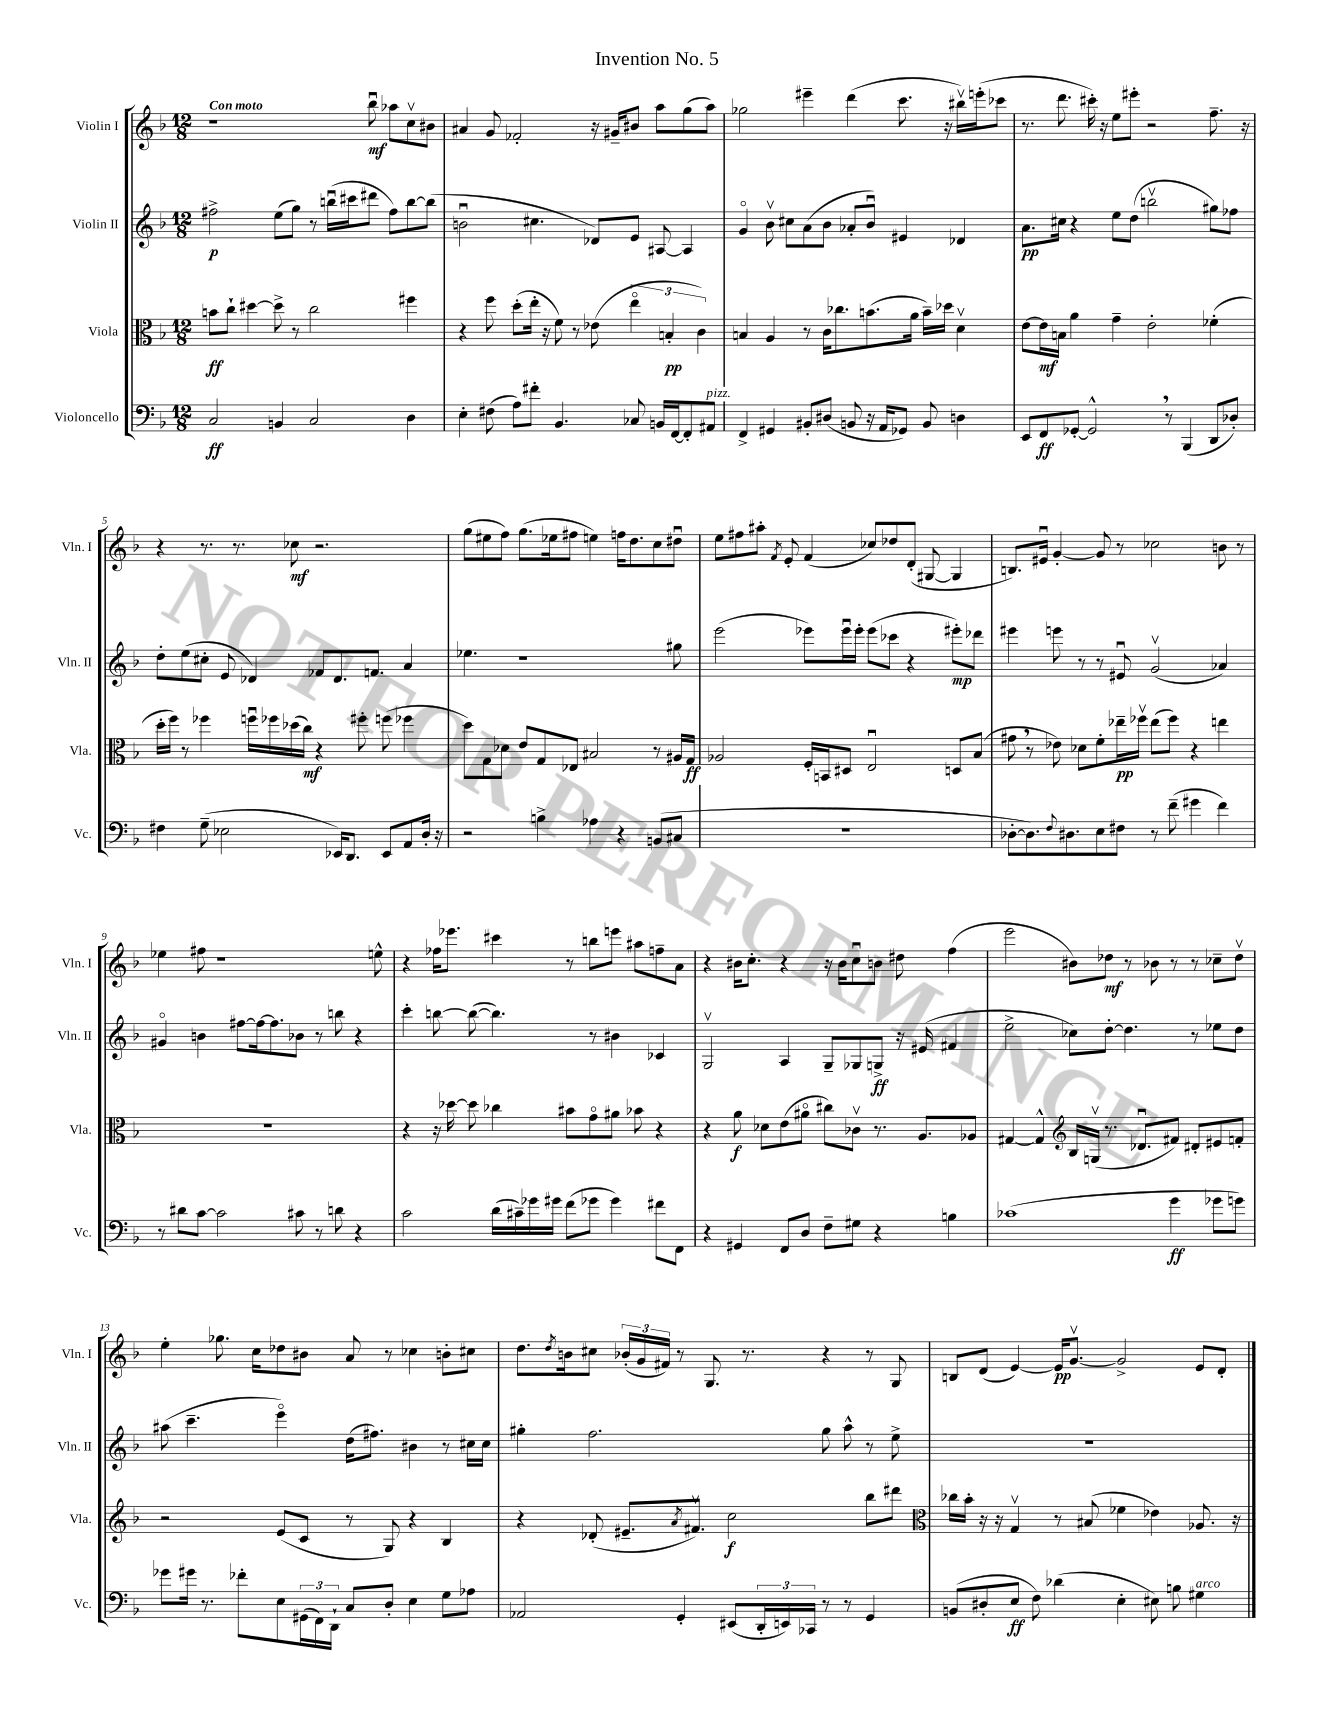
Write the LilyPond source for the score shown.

\header { title = "Invention No. 5" }
<<
\new StaffGroup <<
\new Staff = "s0" \with { instrumentName = "Violin I" shortInstrumentName = "Vln. I" } {
    \clef treble \key f \major \numericTimeSignature \time 12/8 \tempo "Con moto"
    r1 bes''8\downbow\mf aes''8 c''8\upbow bis'8 |
    ais'4 g'8 fes'2-. r16 gis'16-- bis'8 a''8 g''8( a''8) |
    ges''2 eis'''4-- d'''4( c'''8. r16 bis''16\upbow) e'''16-.( ces'''8 |
    r8. d'''8. cis'''16-.) r16 e''8 eis'''8-. r2 f''8.-- r16 |
    r4 r8. r8. ces''8\mf r2. |
    g''8( eis''8 f''8) g''8.( ees''16 fis''8 e''4) f''16 d''8. c''8 dis''8\downbow |
    e''8 fis''8 ais''8-. \acciaccatura { f'8 } e'8-. f'4( ces''8) des''8 d'8-.( gis8~ gis4 |
    b8.) eis'16\downbow g'4~-. g'8 r8 ces''2 b'8 r8 |
    ees''4 fis''8 r1 e''8-^ |
    r4 fes''16 ees'''8. cis'''4 r8 b''8 e'''8 ais''8 f''8-- a'8 |
    r4 bis'16 c''8.-. r4 r16 bis'16 c''8\downbow b'8 dis''8 f''4( |
    e'''2 bis'8) des''8\mf r8 bes'8 r8 r8 ces''8-- des''8\upbow |
    e''4-. ges''8. c''16 des''8 bis'8 a'8 r8 ces''4 b'8-. cis''8 |
    d''8. \acciaccatura { d''8 } b'16 cis''8 \tuplet 3/2 { bes'16-.( g'16 fis'16) } r8 g8. r8. r4 r8 g8 |
    b8 d'8( e'4~) e'16\pp g'8.~\upbow g'2-> e'8 d'8-. \bar "|." |
}
\new Staff = "s1" \with { instrumentName = "Violin II" shortInstrumentName = "Vln. II" } {
    \clef treble \key f \major \numericTimeSignature \time 12/8
    fis''2->\p e''8( g''8) r8 b''16\downbow( cis'''16 dis'''8 fis''8) b''8~ b''8( |
    b'2\downbow cis''4. des'8) e'8 ais8~ ais4 |
    g'4\flageolet bes'8\upbow cis''8 a'8( bes'8 aes'8-. bes'8\downbow) eis'4 des'4 |
    a'8.\pp cis''16 r4 e''8 d''8( b''2\upbow gis''8) fes''8 |
    d''8-. e''8( cis''8-. e'8 des'4) fes'8 des'8. f'8. a'4 |
    ees''4. r1 gis''8 |
    e'''2( ees'''8) ees'''16\downbow ees'''16-. ees'''8( ces'''8 r4 eis'''8-.\mp) des'''8 |
    eis'''4 e'''8 r8 r8 eis'8\downbow g'2\upbow( aes'4) |
    gis'4\flageolet b'4 fis''8~ fis''16~ fis''8. bes'8 r8 b''8 r4 |
    c'''4-. b''8~ b''8~( b''4.) r8 bis'4 ces'4 |
    g2\upbow a4 g8-- ges8 g8->\ff r16 eis'16( fis'4 |
    e''2-> ces''8) d''8~-. d''4. r8 ees''8 d''8 |
    ais''8( c'''4.-- e'''4\flageolet) d''16( fis''8.) bis'4 r8 cis''16 cis''16 |
    gis''4-. f''2. gis''8 a''8-^ r8 e''8-> |
    R1. \bar "|." |
}
\new Staff = "s2" \with { instrumentName = "Viola" shortInstrumentName = "Vla." } {
    \clef alto \key f \major \numericTimeSignature \time 12/8
    b'8\ff c''8-! dis''4~ dis''8-> r8 c''2 fis''4 |
    r4 f''8 d''8-.( e''16-. r16 f'8) r8 ees'8( \tuplet 3/2 { e''4\flageolet b4-.\pp c'4) } |
    b4 a4 r8 c'16 ces''8. b'8.( a'16 b'16--) des''16 d'4\upbow |
    e'8~ e'16\mf b16 a'4 g'4-- e'2-. fes'4-.( |
    d''16-. f''16) r8 fes''4 f''16\downbow fes''16 des''16( c''16\mf) r4 fis''8-. f''8( fes''4 |
    d''8) g8 des'8 e'8 g8 ees8 bis2 r8 ais16 g16\ff |
    aes2 f16-. b,16 dis8 e2\downbow d8 bes8( |
    gis'8 \breathe r8 ees'8) des'8 f'8-. ees''16--\pp fes''16\upbow ees''8( fes''8) r4 e''4 |
    R1. |
    r4 r16 des''16~ des''8 ces''4 bis'8 g'8\flageolet ais'8 bes'8 r4 |
    r4 a'8\f des'8 e'8( ais'8\flageolet cis''8) ces'8\upbow r8. a8. aes8 |
    gis4~ gis4-^ \clef treble bes16 g16\upbow( r8. des'8.\downbow fis'8) dis'8-. eis'8 f'8-. |
    r2 e'8( c'8 r8 g8) r4 bes4 |
    r4 des'8-.( eis'8.-- \acciaccatura { a'8 } fis'8.\upbow) c''2\f bes''8 dis'''8 |
    \clef alto ces''16 bes'16-. r16 r16 g4\upbow r8 bis8( fes'4 ees'4) aes8. r16 \bar "|." |
}
\new Staff = "s3" \with { instrumentName = "Violoncello" shortInstrumentName = "Vc." } {
    \clef bass \key f \major \numericTimeSignature \time 12/8
    c2\ff b,4 c2 d4 |
    e4-. fis8( a8) fis'8-. bes,4. ces8 b,16 f,16~ f,8-. ais,8^\markup { \italic "pizz." } |
    f,4-> gis,4 bis,8-. dis8( b,8 r16 a,16 ges,8) b,8 d4 |
    e,8 f,8\ff ges,8~-. ges,2-^ \breathe r8 bes,,4( d,8 des8-.) |
    fis4 g8--( ees2 ees,16) d,8. ees,8 a,8 d16-. r16 |
    r2 b4-> aes4 r4 b,8( cis8 |
    R1. |
    des8~-. des8.) \appoggiatura { f8 } dis8. e8 fis8 r8 f'8--( gis'4 f'4) |
    r8 dis'8 c'8~ c'2 cis'8 r8 d'8 r4 |
    c'2 d'16( cis'16--) ges'16 gis'16 f'8( ges'8 ges'4) fis'8 f,8 |
    r4 gis,4 f,8 d8 f8-- gis8 r4 b4 |
    ces'1( g'4\ff ges'8 g'8) |
    ges'8 gis'16 r8. fes'8-. e8 \tuplet 3/2 { gis,16( f,16) d,16-! } c8 d8-. e4 g8 aes8 |
    aes,2 g,4-. eis,8( \tuplet 3/2 { d,16-. e,16) ces,16 } r8 r8 g,4 |
    b,8( dis8-. e8\ff f8) des'4( e4-. eis8) b8 gis4^\markup { \italic "arco" } \bar "|." |
}
>>
>>
